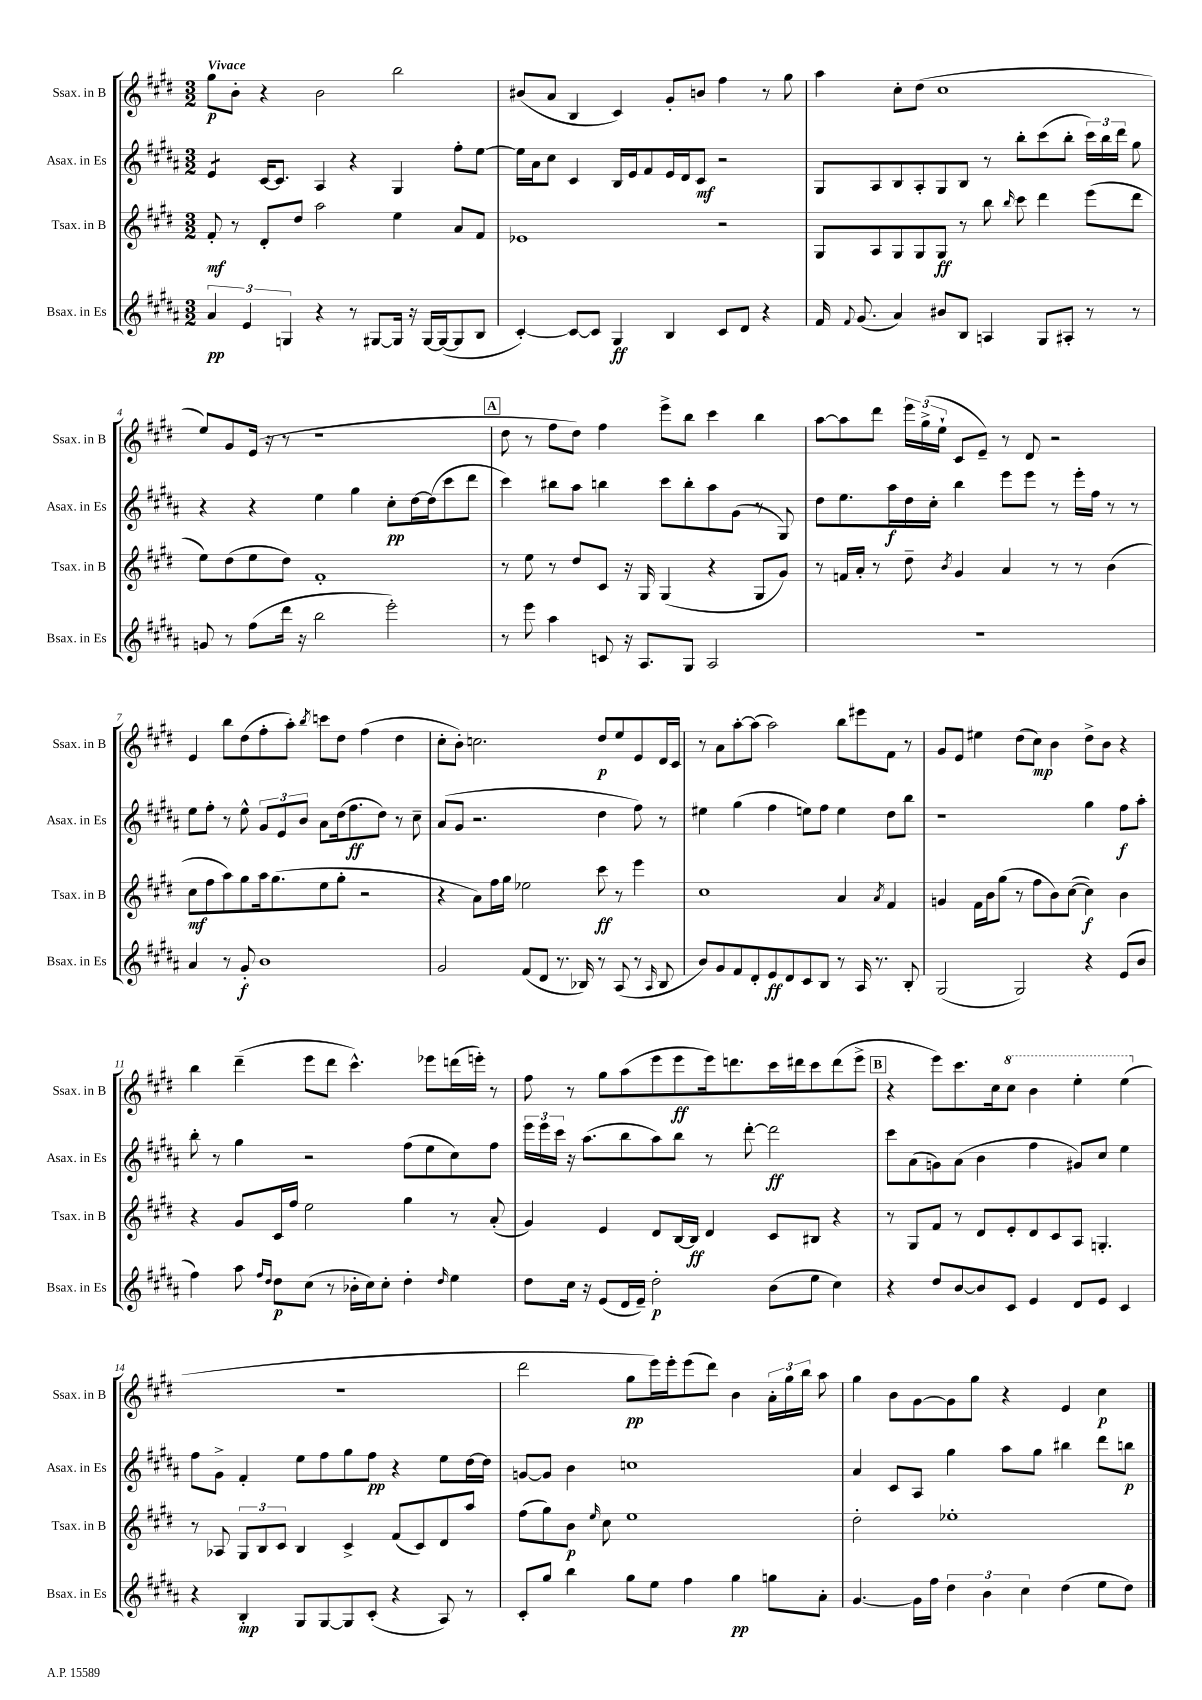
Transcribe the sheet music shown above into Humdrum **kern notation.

**kern	**kern	**kern	**kern
*staff4	*staff3	*staff2	*staff1
*clefG2	*clefG2	*clefG2	*clefG2
*k[f#c#g#d#a#]	*k[f#c#g#d#]	*k[f#c#g#d#a#]	*k[f#c#g#d#]
*M3/2	*M3/2	*M3/2	*M3/2
6a#	8f#'	4e	8gg#
.	8r	.	8b'
6e	.	.	.
.	8d#'	[16c#	4r
.	.	8.c#]	.
6G	.	.	.
.	8dd#	.	.
4r	2aa	4A#	2b
8r	.	4r	.
[8G#	.	.	.
16G#]	4ee	4G#	2bb
16r	.	.	.
[16G#	.	.	.
(16G#_	.	.	.
8G#]	8a	8ff#'	.
8B	8f#	[8ee	.
=	=	=	=
[4c#')	1e-	16ee]	(8b#
.	.	16a#	.
.	.	8cc#	8a
8c#_	.	4c#	4B
8c#]	.	.	.
4G#	.	16B	4c#)
.	.	16e	.
.	.	8f#	.
4B	.	16e	8g#'
.	.	16d#	.
.	.	8c#	8b
8c#	2r	2r	4ff#
8d#	.	.	.
4r	.	.	8r
.	.	.	8gg#
=	=	=	=
16f#	8G#	8G#	4aa
8qqf#	.	.	.
(8.g#	.	.	.
.	8A	8A#	.
4a#)	8G#	8B	8cc#'
.	8G#	8A#'	(8dd#
8b#	8G#	8G#	1cc#
8B	8r	8B	.
4A	8bb	8r	.
.	16qqbb	.	.
.	8ccc#	8bb'	.
8G#	4ddd#	(8ccc#	.
8A#'	.	8bb'	.
8r	(8eee	24ccc#)	.
.	.	24bb	.
.	.	24ddd#	.
8r	8ddd#	8gg#	.
=	=	=	=
8g	8ee)	4r	8ee)
8r	(8dd#	.	8g#
(8ff#	8ee	4r	(16e
.	.	.	16r
16ddd#	8dd#)	.	8r
16r	.	.	.
2bb	1f#'	4ee	1r
.	.	4gg#	.
2eee')	.	8cc#'	.
.	.	[16dd#	.
.	.	(16dd#]	.
.	.	8ccc#	.
.	.	8ddd#	.
=	=	=	=
8r	8r	4ccc#)	8dd#
8eee	8ee	.	8r
4aa#	8r	8bb#	8ff#
.	8dd#	8aa#	8dd#)
8c	8c#	4bb	4ff#
16r	16r	.	.
8.A#	16G#	.	.
.	(4G#	8ccc#	8eee^
8G#	.	8bb'	8bb
2A#	4r	8aa#	4ccc#
.	.	(8g#	.
.	8G#	8r	4bb
.	8g#)	8G#)	.
=	=	=	=
1.r	8r	8dd#	[8aa
.	16f	8.ee	8aa]
.	16a'	.	.
.	8r	.	8ddd#
.	.	16aa#	.
.	8dd#~	16dd#	24eee
.	.	.	(24gg#^
.	.	16cc#'	.
.	.	.	24ee`
.	8qb	.	.
.	4g#	4bb	8c#
.	.	.	8e~)
.	4a	8eee	8r
.	.	8eee	8d#
.	8r	8r	2r
.	8r	16eee'	.
.	.	16ff#	.
.	(4b	8r	.
.	.	8r	.
=	=	=	=
4a#	8cc#	8ee	4e
.	8ff#	8ff#'	.
8r	8aa)	8r	8bb
8g#'	8gg#	8ee^^	(8dd#
1b	16aa	12g#	8ff#'
.	(8.gg#	.	.
.	.	12e	.
.	.	.	8aa')
.	.	12b	.
.	.	.	8qbb
.	8ee	8a#	8ccc
.	8gg#'	(16dd#	8dd#
.	.	8.ff#	.
.	2r	.	(4ff#
.	.	8dd#)	.
.	.	8r	4dd#
.	.	8cc#~	.
=	=	=	=
2g#	4r	(8a#	8cc#'
.	.	8g#	8b')
.	8a)	2.r	2.cc
.	16ff#	.	.
.	16gg#	.	.
(8f#	2ee-	.	.
8d#	.	.	.
8.r	.	.	.
16B-)	.	.	.
8r	8ccc#	4dd#	8dd#
(8A#	8r	.	8ee
8r	4eee	8ff#)	8e
16qqA#	.	.	.
8B-	.	8r	16d#
.	.	.	16c#
=	=	=	=
8b)	1cc#	4ee#	8r
8g#	.	.	8a
8f#	.	(4gg#	[8aa'
8d#'	.	.	(8aa]
8e	.	4ff#	2aa)
8d#	.	.	.
8c#	.	8ee)	.
8B	.	8ff#	.
8r	4a	4ee	8bb
16A#	.	.	8eee#
8.r	.	.	.
.	8qa	.	.
.	4f#	8dd#	8f#
8B'	.	8bb	8r
=	=	=	=
(2G#	4g	1r	8g#
.	.	.	8e
.	16f#	.	4ee#
.	16b	.	.
.	(8gg#	.	.
2G#)	8r	.	(8dd#
.	8ff#	.	8cc#)
.	8b)	.	4b
.	([8cc#	.	.
4r	4cc#])	4gg#	8dd#^
.	.	.	8b
(8e	4b	8ff#	4r
8b	.	8aa#'	.
=	=	=	=
4ff#)	4r	8bb'	4bb
.	.	8r	.
8aa#	8g#	4gg#	(4ddd#~
16qqff#	.	.	.
16qqdd#	.	.	.
8dd#	16c#	.	.
.	16ff#	.	.
(8cc#	2ee	2r	8eee
8r	.	.	8ddd#
16b-'	.	.	4.ccc#^^)
16cc#)	.	.	.
8cc#'	.	.	.
4dd#'	4gg#	(8ff#	.
.	.	8ee	8eee-
16qqdd#	.	.	.
4ee	8r	8cc#)	(16ddd
.	.	.	16eee')
.	(8a'	8ff#	8r
=	=	=	=
8dd#	4g#)	24eee	8ff#
.	.	24eee	.
.	.	24ccc#	.
16cc#	.	16r	8r
16r	.	(8.aa#	.
(8e	4e	.	8gg#
16d#	.	8bb	(8aa
16e~)	.	.	.
2dd#'	8d#	8aa#)	8eee
.	[16B	8bb	8eee
.	16B]	.	.
.	4d#	8r	16eee)
.	.	.	8.ddd
.	.	[8ddd#'	.
(8b	8c#	2ddd#]	16ccc#
.	.	.	16ddd#
8ee	8B#	.	8ccc#
4cc#)	4r	.	(8ddd#
.	.	.	8eee^
=	=	=	=
4r	8r	8ccc#	4r
.	8G#	(8a#	.
8dd#	8f#	8g)	8eee)
[8b	8r	(8a#	8.ccc#
8b]	8d#	4b	.
.	.	.	16cc#
8c#	8e'	.	8ccc#
4e	8d#	4ff#	4bb
.	8c#	.	.
8d#	8A	8g#)	4eee'
8e	4.G'	8cc#	.
4c#	.	4ee	(4eee
=	=	=	=
4r	8r	8ff#	1.r
.	8A-	8g#^	.
4B'	12G#	4f#'	.
.	12B	.	.
.	12c#	.	.
8G#	4B	8ee	.
[8G#	.	8ff#	.
8G#]	4c#^	8gg#	.
(8c#'	.	8ff#	.
4r	(8f#	4r	.
.	8c#)	.	.
8A#)	8d#	8ee	.
8r	8aa	[16dd#	.
.	.	16dd#]	.
=	=	=	=
8c#'	(8ff#	[8g	2ddd#
8gg#	8gg#)	8g]	.
4bb	8b	4b	.
.	16qqee	.	.
.	8cc#	.	.
8gg#	1ee	1cc	8gg#
8ee	.	.	16eee)
.	.	.	16eee'
4ff#	.	.	(8eee
.	.	.	8ddd#)
4gg#	.	.	4b
8gg	.	.	24a'
.	.	.	24gg#
.	.	.	24bb
8a#'	.	.	8aa
=	=	=	=
[4.g#	2dd#'	4a#	4gg#
.	.	8c#	8b
16g#]	.	8A#	[8g#
16ff#	.	.	.
6dd#	1ee-'	4gg#	8g#]
.	.	.	8gg#
6b	.	.	.
.	.	8aa#	4r
6cc#	.	.	.
.	.	8gg#	.
(4dd#	.	4bb#	4e
8ee	.	8ddd#	4cc#
8dd#)	.	8bb	.
==	==	==	==
*-	*-	*-	*-
